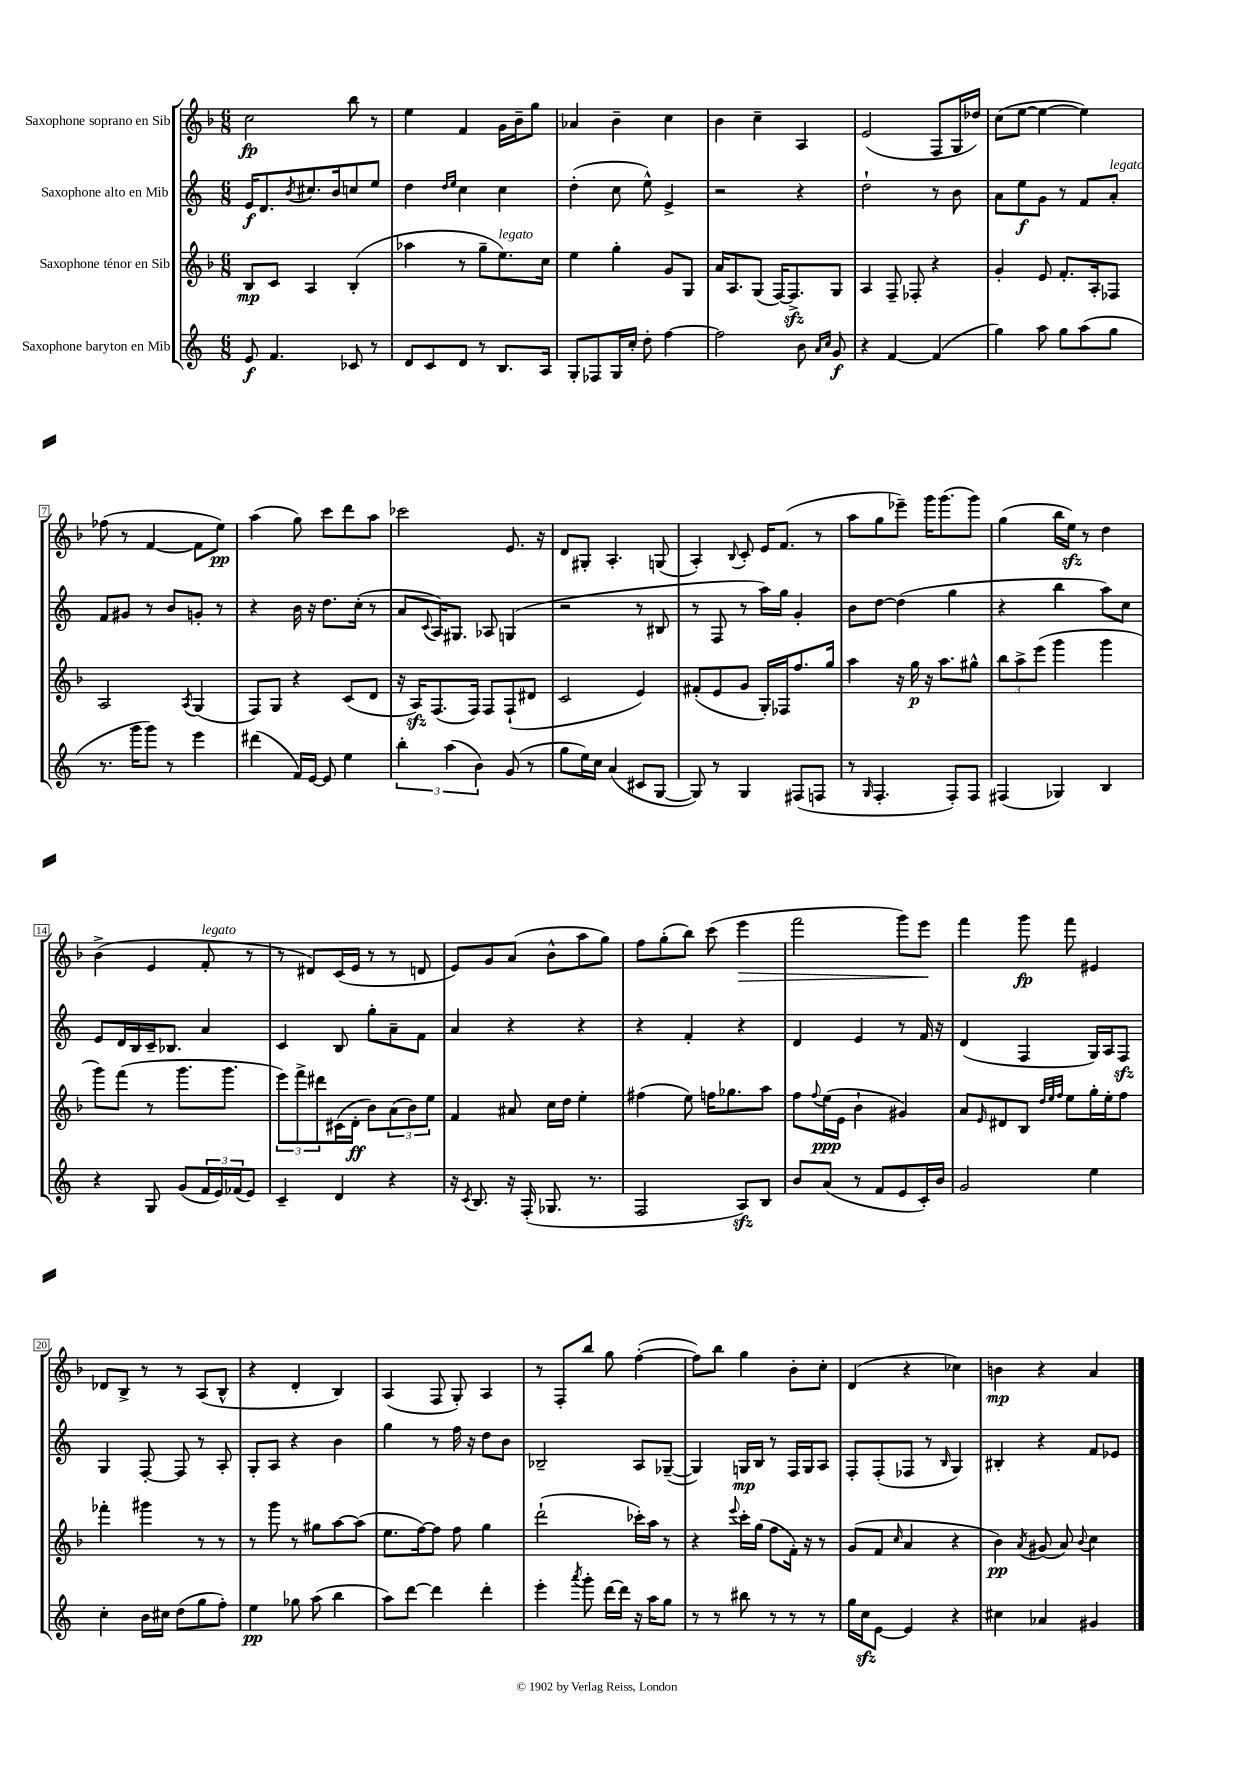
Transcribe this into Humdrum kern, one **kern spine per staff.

**kern	**dynam	**kern	**dynam	**kern	**dynam	**kern	**dynam
*part4	*part4	*part3	*part3	*part2	*part2	*part1	*part1
*staff4	*staff4	*staff3	*staff3	*staff2	*staff2	*staff1	*staff1
*I"Saxophone baryton en Mib	*	*I"Saxophone ténor en Sib	*	*I"Saxophone alto en Mib	*	*I"Saxophone soprano en Sib	*
*clefG2	*	*clefG2	*	*clefG2	*	*clefG2	*
*k[]	*	*k[b-]	*	*k[]	*	*k[b-]	*
*M6/8	*	*M6/8	*	*M6/8	*	*M6/8	*
=1	=1	=1	=1	=1	=1	=1	=1
8e/	f	8B-/L	mp	16e/KL	f	2cc\	fp
.	.	.	.	8.d/	.	.	.
4.f/	.	8c/J	.	.	.	.	.
.	.	.	.	8qb/	.	.	.
.	.	4A/	.	8.cc#X/	.	.	.
.	.	.	.	16b/k	.	.	.
8c-X/	.	(4B-'/	.	8ccn/	.	8bb-\	.
8r	.	.	.	8ee/J	.	8r	.
=2	=2	=2	=2	=2	=2	=2	=2
8d/L	.	4aa-X\	.	4dd\	.	4ee\	.
8c/	.	.	.	.	.	.	.
.	.	.	.	16qqdd/LL	.	.	.
.	.	.	.	16qqee/JJ	.	.	.
8d/J	.	8r	.	4cc\	.	4f/	.
8r	.	8gg~\L	.	.	.	.	.
!	!	!LO:TX:a:i:t=legato	!	!	!	!	!
8.B/L	.	8.ee\)	.	4cc\	.	16g\LL	.
.	.	.	.	.	.	16b-~\J	.
.	.	.	.	.	.	8gg\J	.
16A/Jk	.	16cc\Jk	.	.	.	.	.
=3	=3	=3	=3	=3	=3	=3	=3
8G'/L	.	4ee\	.	(4dd'\	.	4a-X/	.
8F-X/	.	.	.	.	.	.	.
16G/L	.	4gg'\	.	8cc\	.	4b-~\	.
16cc'/JJ	.	.	.	.	.	.	.
8dd'\	.	.	.	8ee^^\)	.	.	.
[4ff\	.	8g/L	.	4e^/	.	4cc\	.
.	.	8G/J	.	.	.	.	.
=4	=4	=4	=4	=4	=4	=4	=4
2ff\]	.	16a/KL	.	2r	.	4b-\	.
.	.	8.A/	.	.	.	.	.
.	.	(8G/J	.	.	.	4cc~\	.
.	.	[16F/KL)	.	.	.	.	.
.	.	8.Fzz^/]	.	.	.	.	.
8b\	.	.	.	4r	.	4A/	.
16qqa/LL	.	.	.	.	.	.	.
16qqcc/JJ	.	.	.	.	.	.	.
8g/	f	8G/J	.	.	.	.	.
=5	=5	=5	=5	=5	=5	=5	=5
4r	.	4A/	.	2dd`\	.	(2e/	.
[4f/	.	8F~/	.	.	.	.	.
.	.	8F-X'/	.	.	.	.	.
(4f/]	.	4r	.	8r	.	8F/L	.
.	.	.	.	8b\	.	16G/L	.
.	.	.	.	.	.	16dd-X/JJ)	.
=6	=6	=6	=6	=6	=6	=6	=6
4gg\)	.	4g'/	.	8a\L	.	(8cc\L	.
.	.	.	.	8ee\	f	[8ee\J	.
8aa\	.	8e/	.	8g\J	.	4ee\_	.
8gg\L	.	8.f'/L	.	8r	.	.	.
(8aa\	.	.	.	8f/L	.	4ee\])	.
.	.	16A'/k	.	.	.	.	.
!	!	!	!	!LO:TX:a:i:t=legato	!	!	!
8gg\J	.	8F-X/J	.	8a'/J	.	.	.
!!LO:LB:g=z
=7	=7	=7	=7	=7	=7	=7	=7
8.r	.	2A/	.	8f/L	.	(8ff-X\	.
.	.	.	.	8g#X/J	.	8r	.
16ggg\KL	.	.	.	.	.	.	.
8ggg\J)	.	.	.	8r	.	[4f/	.
8r	.	.	.	8b/L	.	.	.
.	.	8qA/	.	.	.	.	.
4eee\	.	(4G/	.	8gn'/J	.	8f\L]	.
.	.	.	.	8r	.	8ee\J)	pp
=8	=8	=8	=8	=8	=8	=8	=8
(4ddd#X\	.	8F/L)	.	4r	.	(4aa\	.
.	.	8G/J	.	.	.	.	.
16f/LL)	.	4r	.	16b\	.	8gg\)	.
[16e/JJ	.	.	.	16r	.	.	.
8e/]	.	.	.	8.dd\L	.	8ccc\L	.
4ee\	.	(8c/L	.	.	.	8ddd\	.
.	.	.	.	(16cc'\Jk	.	.	.
.	.	8d/J	.	8r	.	8aa\J	.
=9	=9	=9	=9	=9	=9	=9	=9
6bb'\	.	16r	.	8a/L	.	2ccc-X\	.
.	.	16Azz/KL)	.	.	.	.	.
.	.	.	.	8qqc/	.	.	.
.	.	(8.F/	.	16A/K)	.	.	.
(6aa\	.	.	.	.	.	.	.
.	.	.	.	8.G#X/J	.	.	.
.	.	16F/Jk)	.	.	.	.	.
6b\)	.	.	.	.	.	.	.
.	.	8F/L	.	8A-X/	.	.	.
(8g/	.	(8F`/	.	(4Gn/	.	8.e/	.
8r	.	8d#X/J	.	.	.	.	.
.	.	.	.	.	.	16r	.
=10	=10	=10	=10	=10	=10	=10	=10
8gg\L	.	2c/	.	2r	.	8d/L	.
16ee\L)	.	.	.	.	.	8G#X'/J	.
16cc\JJ	.	.	.	.	.	.	.
(4a/	.	.	.	.	.	4.A'/	.
8c#X/L	.	4e/)	.	8r	.	.	.
[8G/J	.	.	.	8B#X/	.	(8Gn/	.
=11	=11	=11	=11	=11	=11	=11	=11
8G/])	.	(8f#X'/L	.	8r	.	4A'/)	.
8r	.	8e/	.	8F/	.	.	.
.	.	.	.	.	.	8qqB-/	.
4G/	.	8g/J	.	8r	.	8c'/	.
.	.	16G'/LL)	.	16aa\LL)	.	16e/KL	.
.	.	16F-X/J	.	16gg\JJ	.	(8.f/J	.
(8F#X/L	.	8.ff/	.	4g'/	.	.	.
8Fn/J	.	.	.	.	.	8r	.
.	.	16gg/Jk	.	.	.	.	.
=12	=12	=12	=12	=12	=12	=12	=12
8r	.	4aa\	.	8b\L	.	8aa\L	.
16qqG/	.	.	.	.	.	.	.
4.F'/	.	.	.	[8dd\J	.	8gg\	.
.	.	16r	.	(4dd\]	.	8eee-X~\J)	.
.	.	16gg\	p	.	.	.	.
.	.	16r	.	.	.	16ggg\KL	.
.	.	8.aa\L	.	.	.	(8.ggg\	.
8F'/L)	.	.	.	4gg\	.	.	.
8F/J	.	8gg#X^^\J	.	.	.	8ggg\J)	.
=13	=13	=13	=13	=13	=13	=13	=13
(4F#X/	.	12bb-\L	.	4r	.	(4gg\	.
.	.	12aa^\	.	.	.	.	.
.	.	(12eee\J	.	.	.	.	.
4G-X/)	.	4ggg\	.	4bb\	.	16bb-\LL	.
.	.	.	.	.	.	16eezz\JJ)	.
.	.	.	.	.	.	8r	.
4B/	.	4ggg\	.	8aa\L)	.	4dd\	.
.	.	.	.	8cc\J	.	.	.
!!LO:LB:g=z
=14	=14	=14	=14	=14	=14	=14	=14
4r	.	8ggg\L)	.	8e/L	.	(4b-^\	.
.	.	(8fff\J	.	16d/L	.	.	.
.	.	.	.	16B/	.	.	.
8G/	.	8r	.	16c~/J	.	4e/	.
.	.	.	.	8.B-X/J	.	.	.
(8g/L	.	8.ggg\L	.	.	.	.	.
!	!	!	!	!	!	!LO:TX:a:i:t=legato	!
24f/L	.	.	.	4a/	.	8f'/	.
24e/)	.	.	.	.	.	.	.
.	.	8.ggg\J	.	.	.	.	.
(24f-X/J	.	.	.	.	.	.	.
8e/J)	.	.	.	.	.	8r	.
=15	=15	=15	=15	=15	=15	=15	=15
4c~/	.	12eee\L)	.	4c/	.	8r	.
.	.	12fff^\	.	.	.	.	.
.	.	.	.	.	.	8d#X/L)	.
.	.	12ddd#X\	.	.	.	.	.
4d/	.	(16c#X\L	.	8B/	.	(16c/L	.
.	.	16d'\JJ	ff	.	.	16e/JJ	.
.	.	8b-\L)	.	8gg'\L	.	8r	.
4r	.	(12a\	.	8a~\	.	8r	.
.	.	12b-\)	.	.	.	.	.
.	.	.	.	8f\J	.	8dn/	.
.	.	12ee\J	.	.	.	.	.
=16	=16	=16	=16	=16	=16	=16	=16
16r	.	4f/	.	4a/	.	8e/L)	.
8qc/	.	.	.	.	.	.	.
8.B/	.	.	.	.	.	.	.
.	.	.	.	.	.	8g/	.
16r	.	8a#X/	.	4r	.	(8a/J	.
(16F'/	.	.	.	.	.	.	.
8.G-X/	.	16cc\LL	.	.	.	8b-^^\L	.
.	.	16dd\JJ	.	.	.	.	.
.	.	4ee'\	.	4r	.	8aa\	.
8.r	.	.	.	.	.	.	.
.	.	.	.	.	.	8gg\J)	.
=17	=17	=17	=17	=17	=17	=17	=17
2F/	.	(4ff#X\	.	4r	.	8ff\L	.
.	.	.	.	.	.	(8gg'\	.
.	.	8ee\)	.	4f'/	.	8bb-\J)	.
.	.	16ffn\KL	.	.	.	(8ccc\	.
.	.	8.gg-X\	.	.	.	.	.
!	!	!	!	!	!	!	!LO:HP:b
8Azz/L)	.	.	.	4r	.	4eee\	>
8B/J	.	8aa\J	.	.	.	.	.
=18	=18	=18	=18	=18	=18	=18	=18
8b/L	.	8ff\L	.	4d/	.	2fff\	.
.	.	8qqff/	.	.	.	.	.
(8a/J	.	(16ee\L	ppp	.	.	.	.
.	.	16e\JJ	.	.	.	.	.
8r	.	4b-`\	.	4e/	.	.	.
8f/L	.	.	.	.	.	.	.
8e/	.	4g#X/)	.	8r	.	8ggg\L)	.
16c'/L)	.	.	.	16f/	.	8eee\J	.
16b/JJ	.	.	.	16r	.	.	.
.	.	.	.	.	.	.	]
=19	=19	=19	=19	=19	=19	=19	=19
2g/	.	8a/L	.	(4d/	.	4fff\	.
.	.	16qqe/	.	.	.	.	.
.	.	8d#X/	.	.	.	.	.
.	.	8B-/J	.	4F/	.	8ggg\	fp
.	.	32qqdd/LLL	.	.	.	.	.
.	.	32qqee/	.	.	.	.	.
.	.	32qqff/JJJ	.	.	.	.	.
.	.	8ee\L	.	.	.	8fff\	.
4ee\	.	16gg'\L	.	16G/LL)	.	4e#X/	.
.	.	16ee'\J	.	16A/J	.	.	.
.	.	8ff\J	.	8Fzz/J	.	.	.
!!LO:LB:g=z
=20	=20	=20	=20	=20	=20	=20	=20
4cc'\	.	4fff-X'\	.	4G/	.	8d-X/L	.
.	.	.	.	.	.	8B-^/J	.
16b\LL	.	4ggg#X\	.	[8F'/	.	8r	.
16cc#X\JJ	.	.	.	.	.	.	.
(8dd\L	.	.	.	8F/]	.	8r	.
8gg\	.	8r	.	8r	.	(8A/L	.
8ff'\J)	.	8r	.	8A'/	.	8B-^^/J	.
=21	=21	=21	=21	=21	=21	=21	=21
4ee\	pp	8r	.	8G'/L	.	4r	.
.	.	8ggg\	.	8A/J	.	.	.
8gg-X\	.	8r	.	4r	.	4d'/	.
(8aa\	.	8gg#X\L	.	.	.	.	.
4bb\	.	[8aa\	.	4b\	.	4B-/)	.
.	.	(8aa\J]	.	.	.	.	.
=22	=22	=22	=22	=22	=22	=22	=22
8aa\L)	.	8.ee\L	.	4gg\	.	(4A/	.
[8ddd\J	.	.	.	.	.	.	.
.	.	[16ff\k)	.	.	.	.	.
4ddd\]	.	8ff\J]	.	8r	.	8F/	.
.	.	8ff\	.	16ff\	.	8G'/)	.
.	.	.	.	16r	.	.	.
4ddd'\	.	4gg\	.	8dd\L	.	4A/	.
.	.	.	.	8b\J	.	.	.
=23	=23	=23	=23	=23	=23	=23	=23
4eee'\	.	(2ddd`\	.	2B-X~/	.	8r	.
.	.	.	.	.	.	8F'/L	.
8qaaa/	.	.	.	.	.	.	.
8ggg'\	.	.	.	.	.	8bb-/J	.
[16ddd\LL	.	.	.	.	.	8gg\	.
16ddd\JJ]	.	.	.	.	.	.	.
16r	.	16ccc-X'\LL)	.	8A/L	.	([4ff'\	.
16aa\KL	.	16aa\JJ	.	.	.	.	.
8gg\J	.	8r	.	([8G-X~/J	.	.	.
=24	=24	=24	=24	=24	=24	=24	=24
8r	.	4r	.	4G-/])	.	8ff\L])	.
8r	.	.	.	.	.	8bb-\J	.
.	.	8qqeee/	.	.	.	.	.
8bb#X\	.	16ccc'\LL	.	16Gn/LL	mp	4gg\	.
.	.	(16gg\JJ	.	16B/JJ	.	.	.
8r	.	8ff\L	.	8r	.	.	.
8r	.	16f'\Jk)	.	16F/LL	.	8b-'\L	.
.	.	16r	.	16G/J	.	.	.
8r	.	8r	.	8A/J	.	8cc'\J	.
=25	=25	=25	=25	=25	=25	=25	=25
16gg\LL	.	(8g/L	.	8F'/L	.	(4d/	.
16cczz\J	.	.	.	.	.	.	.
[8e\J	.	8f/J	.	(8F'/	.	.	.
.	.	16qqcc/	.	.	.	.	.
4e/]	.	4a/	.	8F-X/J	.	4r	.
.	.	.	.	8r	.	.	.
.	.	.	.	16qqB/	.	.	.
4r	.	4r	.	4G/)	.	4cc-X\)	.
=26	=26	=26	=26	=26	=26	=26	=26
4cc#X\	.	4b-\)	pp	4B#X'/	.	4bn\	mp
.	.	8qa/	.	.	.	.	.
4a-X/	.	(8g#X/	.	4r	.	4r	.
.	.	8a/)	.	.	.	.	.
.	.	8qqb-/	.	.	.	.	.
4g#X/	.	4cc\	.	8f/L	.	4a/	.
.	.	.	.	8e-X/J	.	.	.
==	==	==	==	==	==	==	==
*-	*-	*-	*-	*-	*-	*-	*-
